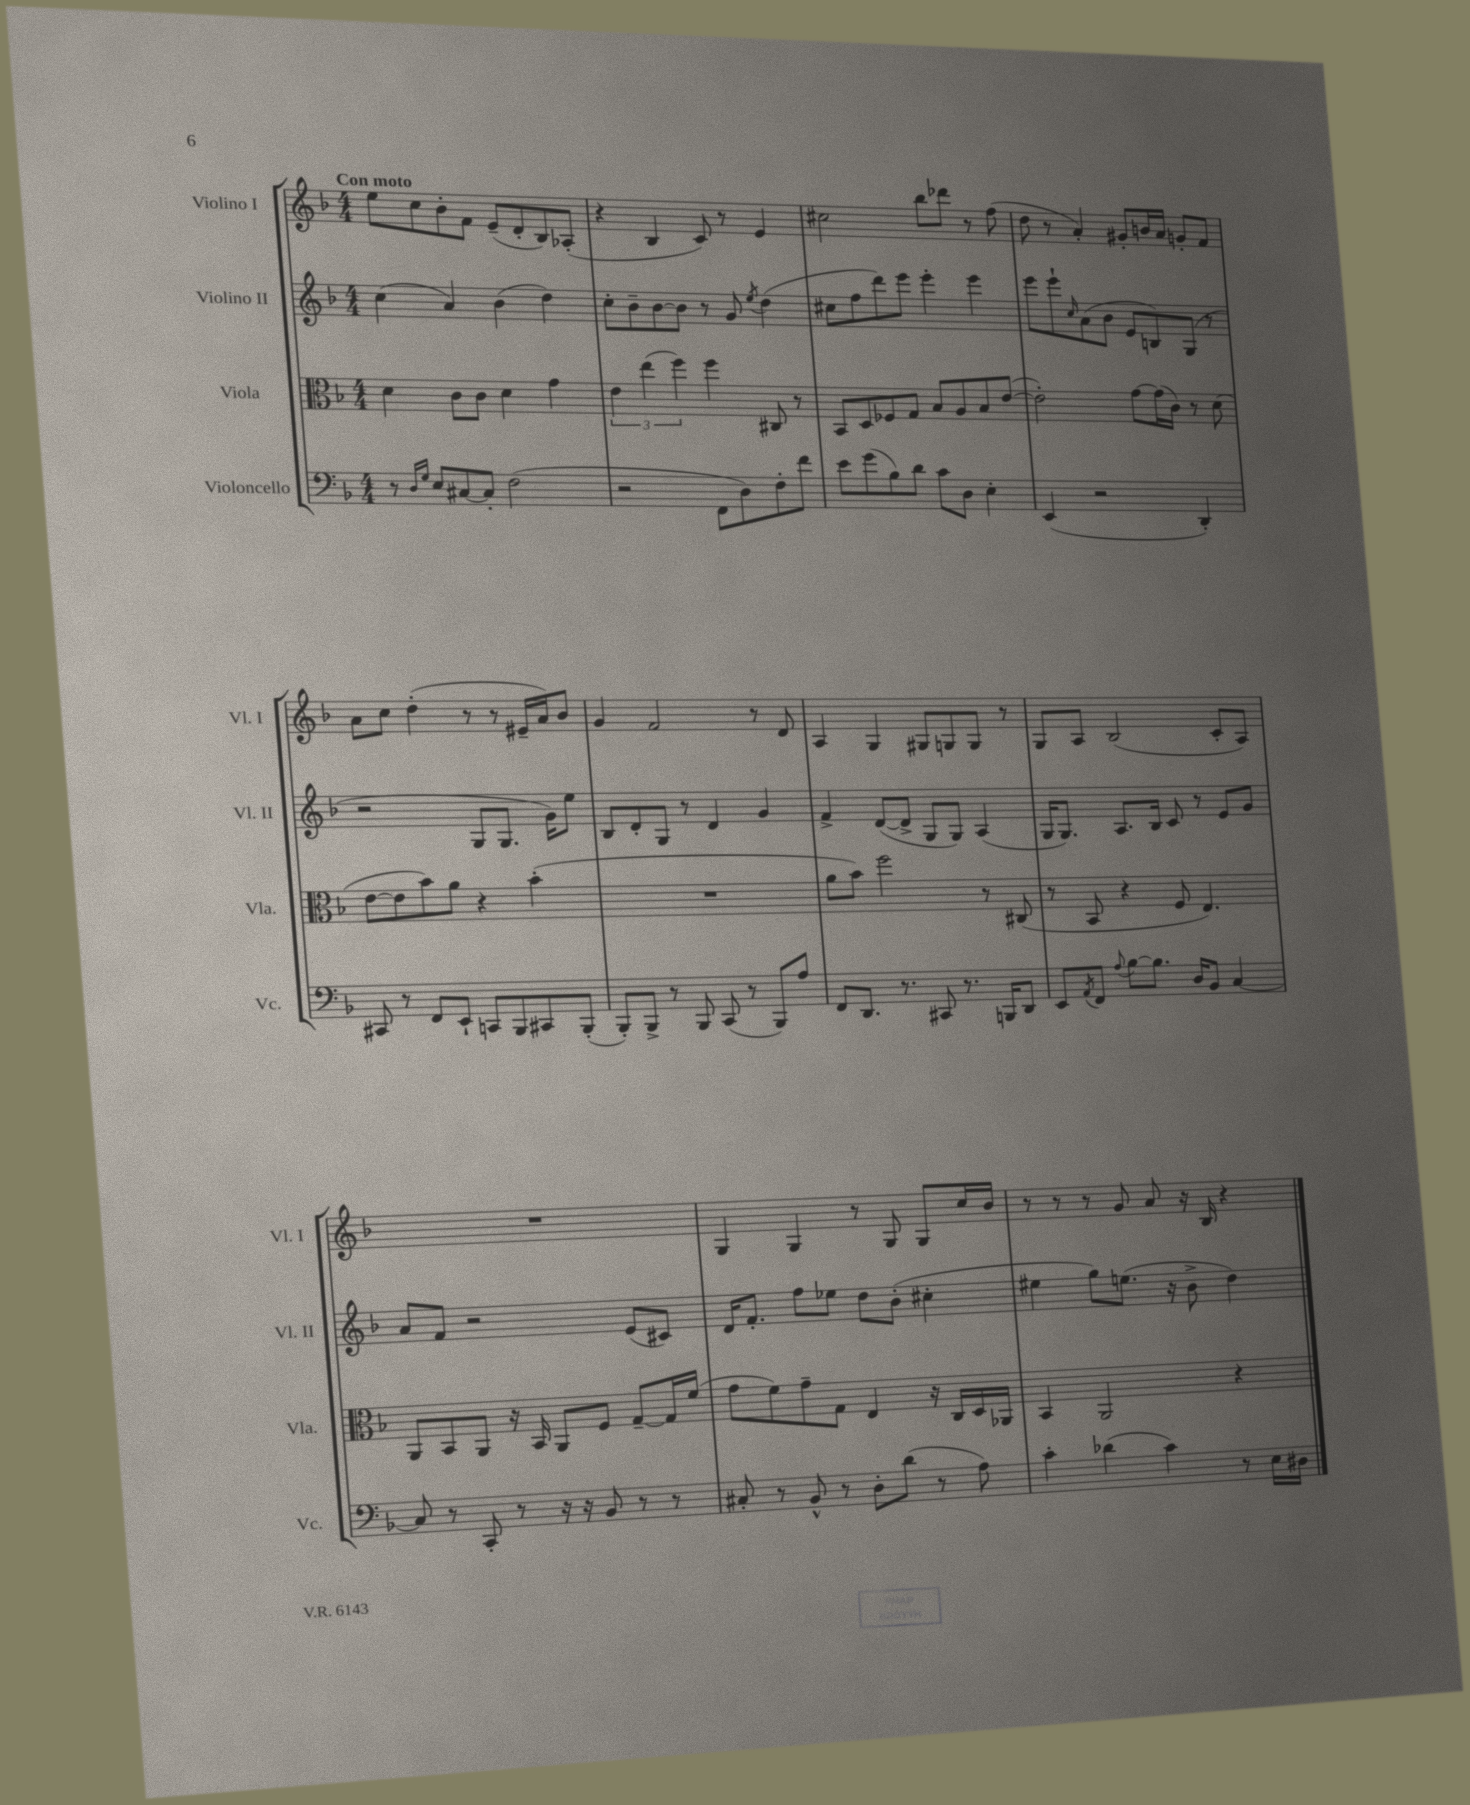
<<
\new StaffGroup <<
\new Staff = "s0" \with { instrumentName = "Violino I" shortInstrumentName = "Vl. I" } {
    \clef treble \key f \major \numericTimeSignature \time 4/4 \tempo "Con moto"
    e''8 c''8 bes'8-. f'8 e'8--( d'8-. bes8) aes8-.( |
    r4 bes4 c'8) r8 e'4 |
    cis''2 bes''8 des'''8 r8 f''8( |
    d''8 r8 a'4-.) gis'8-. b'16 a'16 g'8-. f'8 |
    a'8 c''8 d''4-.( r8 r8 eis'16-- a'16) bes'8 |
    g'4 f'2 r8 d'8 |
    a4 g4 gis8 g8 g8 r8 |
    g8 a8 bes2( c'8-. a8) |
    R1 |
    g4 g4 r8 g8 g8 c''16 bes'16 |
    r8 r8 r8 g'8 a'8 r16 bes16 r4 \bar "|." |
}
\new Staff = "s1" \with { instrumentName = "Violino II" shortInstrumentName = "Vl. II" } {
    \clef treble \key f \major \numericTimeSignature \time 4/4
    c''4( a'4) bes'4( d''4) |
    c''8-. bes'8-- bes'8~ bes'8 r8 g'8 \acciaccatura { e''8 } d''4( |
    cis''8 f''8 d'''8) e'''8 e'''4-. e'''4 |
    e'''8 e'''8-! \grace { c''16 } a'8( bes'8 e'8 b8) g8( r8 |
    r2 g8 g8. g'16) e''8 |
    bes8 d'8-. g8 r8 d'4 g'4 |
    f'4-> d'8~( d'8-> g8 g8) a4( |
    g16 g8.) a8. bes16 c'8 r8 e'8 g'8 |
    a'8 f'8 r2 e'8( cis'8) |
    d'16 f'8.-. f''8 ees''8 d''8 bes'8-.( cis''4-. |
    eis''4 g''8) e''8.( r16 bes'8-> d''4) \bar "|." |
}
\new Staff = "s2" \with { instrumentName = "Viola" shortInstrumentName = "Vla." } {
    \clef alto \key f \major \numericTimeSignature \time 4/4
    d'4 c'8 c'8 d'4 g'4 |
    \tuplet 3/2 { e'4 e''4( f''4) } f''4 cis8 r8 |
    bes,8 d8 fes8 g8 bes8 a8 bes8 e'8~( |
    e'2-.) g'8~ g'16( c'16) r8 d'8( |
    e'8~ e'8 bes'8) a'8 r4 bes'4-.( |
    R1 |
    a'8 bes'8) f''2 r8 cis8( |
    r8 bes,8 r4 f8 e4.) |
    a,8 bes,8 a,8 r16 bes,16 a,8 f8 g8~-- g16 f'16( |
    g'8 f'8) g'8-- g8 e4 r16 c16 d16 aes,16 |
    bes,4 a,2 r4 \bar "|." |
}
\new Staff = "s3" \with { instrumentName = "Violoncello" shortInstrumentName = "Vc." } {
    \clef bass \key f \major \numericTimeSignature \time 4/4
    r8 \grace { d16 g16 } e8 cis8~ cis8-. f2( |
    r2 f,8 d8) f8-. f'8 |
    e'8 g'8( bes8) d'8 c'8 d8 e4-. |
    e,4( r2 d,4-.) |
    cis,8 r8 f,8 e,8-! c,8 bes,,8 cis,8 bes,,8-.( |
    bes,,8-.) bes,,8-> r8 bes,,8 c,8( r8 bes,,8) a8 |
    f,8 d,8. r8. cis,8 r8. b,,16 d,8 |
    e,8 \acciaccatura { a,8 } f,8 \appoggiatura { a8 } bes8~ bes8. d16 bes,8 c4~ |
    c8 r8 c,8-. r8 r16 r16 bes,8 r8 r8 |
    cis8-. r8 bes,8-^ r8 d8-. d'8( r8 a8) |
    c'4-. des'4( c'4) r8 e16 dis16 \bar "|." |
}
>>
>>
\layout { \context { \Score \remove "Bar_number_engraver" } }
